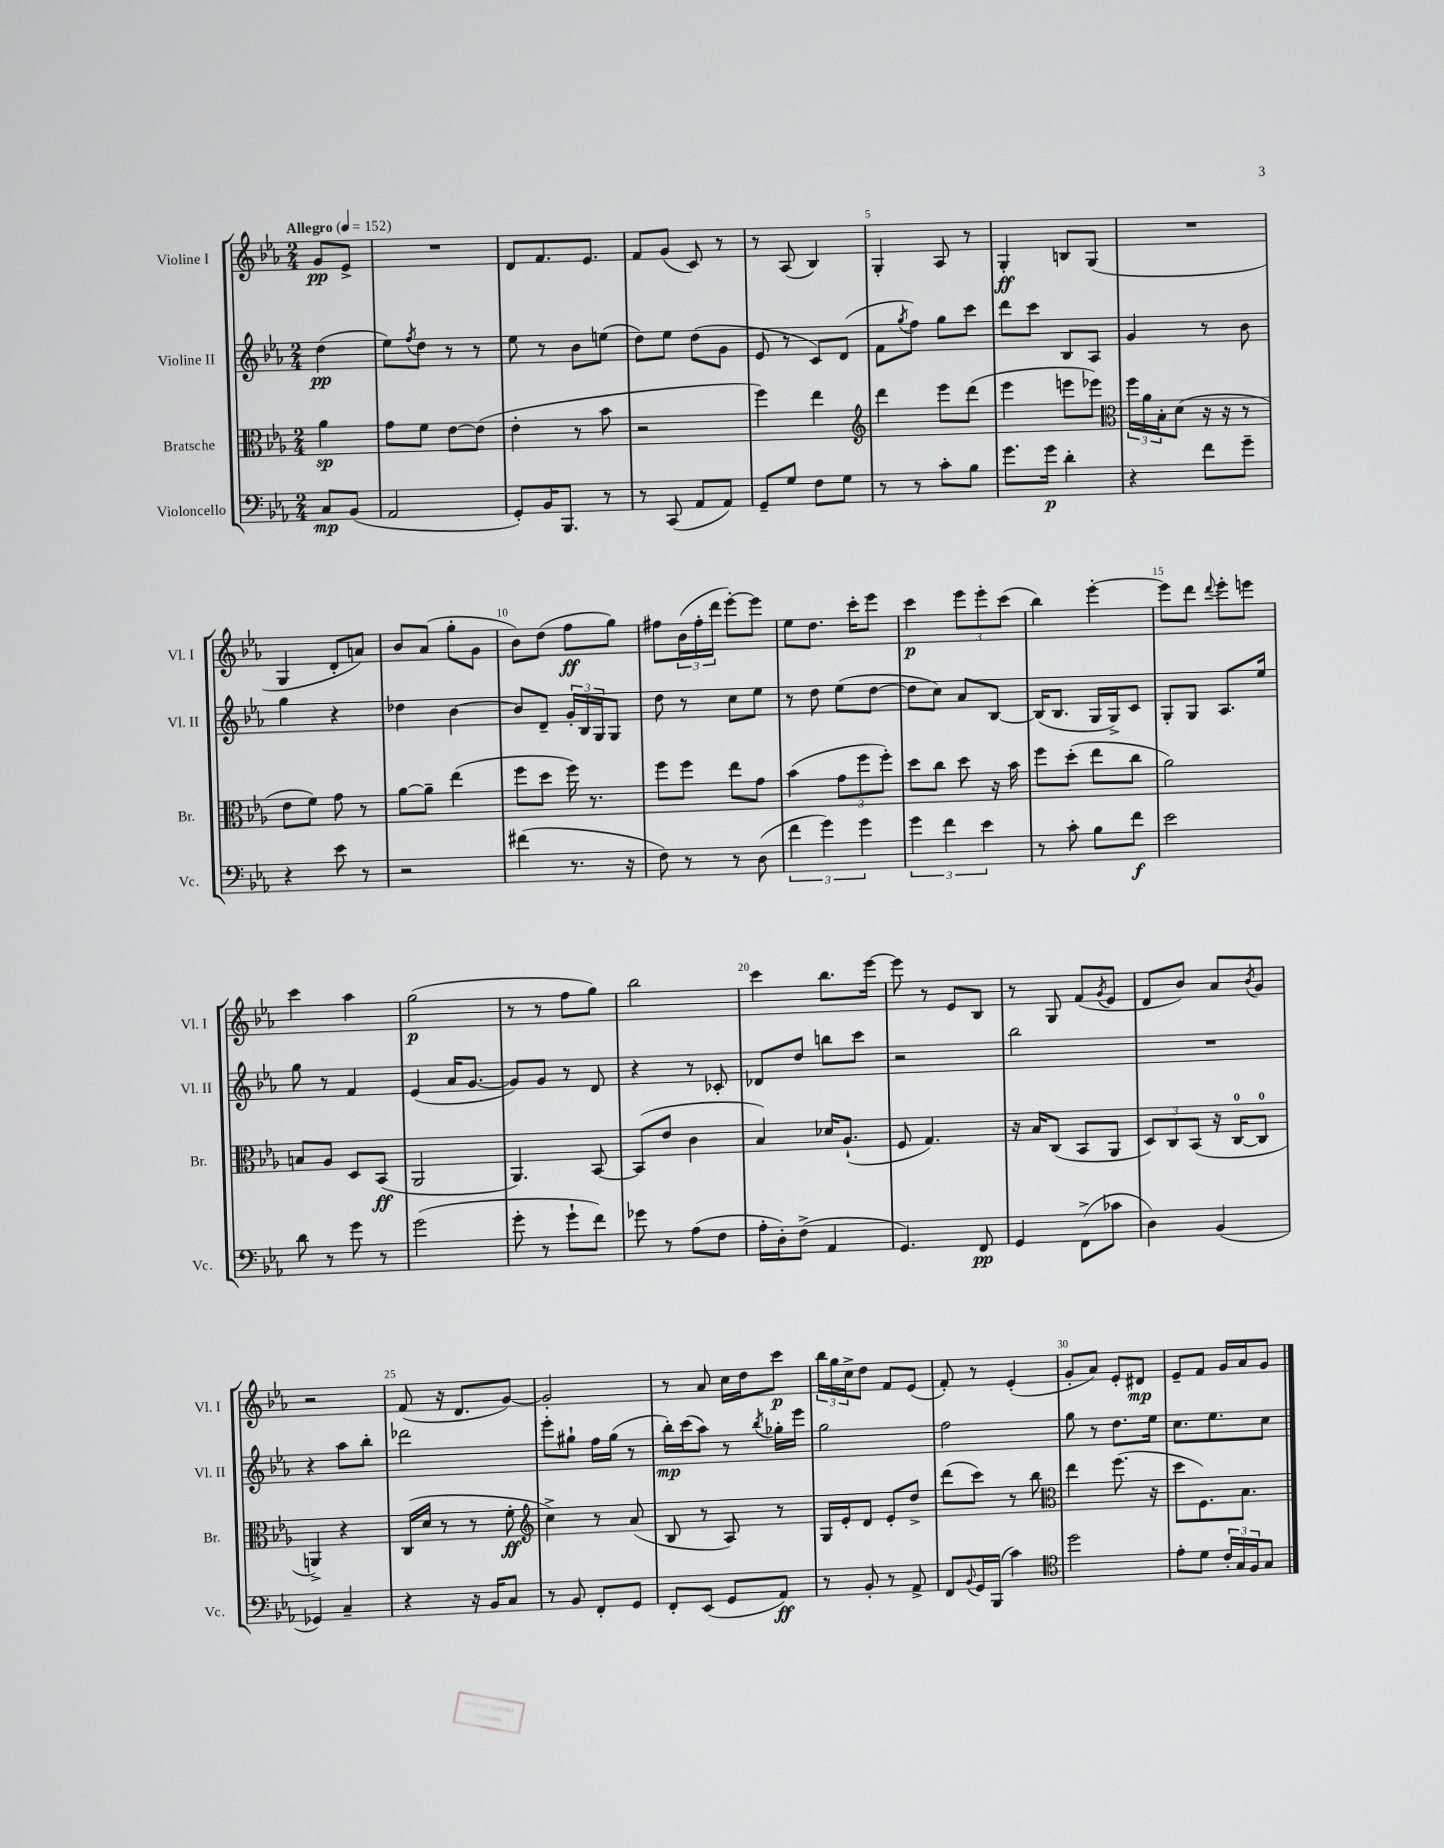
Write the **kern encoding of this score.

**kern	**kern	**kern	**kern
*staff4	*staff3	*staff2	*staff1
*clefF4	*clefC3	*clefG2	*clefG2
*k[b-e-a-]	*k[b-e-a-]	*k[b-e-a-]	*k[b-e-a-]
*M2/4	*M2/4	*M2/4	*M2/4
*MM152	*MM152	*MM152	*MM152
8C/L	4a-\	(4dd\	8g/L
(8BB-/J	.	.	8e-^/J
=	=	=	=
2AA-/	8g\L	8ee-\L)	2r
.	.	8qff/	.
.	8f\J	8dd\J	.
.	[8e-\L	8r	.
.	(8e-\]J	8r	.
=	=	=	=
8GG'/L)	4e-'\	8ee-\	8d/L
16BB-/K	.	8r	8.f/
8.BBB-/J	.	.	.
.	8r	8b-\L	.
.	.	.	8.e-/J
8r	8b-\	(8ee\J	.
=	=	=	=
8r	2r	8dd\L)	8f/L
(8CC/	.	8ee-\J	(8g/J
8AA-/L	.	(8dd\L	8c/)
8AA-/J)	.	8g\J	8r
=	=	=	=
8GG~/L	4ff\)	8e-/	8r
8G/J	.	8r	(8A-/
8F\L	4ee-\	8c/L)	4B-/)
8G\J	.	(8d/J	.
=	=	=	=
*	*clefG2	*	*
8r	4ddd\	8f\L	4G'/
.	.	8qgg/	.
8r	.	8ff\J)	.
8c'\L	8eee-\L	8gg\L	8A-/
8B-\J	(8ddd\J	8ccc\J	8r
=	=	=	=
8.g\L	4eee-\	8ddd\L	4G'/
.	.	8ccc\J	.
16g\Jk	.	.	.
4d'\	8eee\L	8B-/L	8B/L
.	8eee-\J)	8A-/J	(8G/J
=	=	=	=
*	*clefC3	*	*
4r	24ff\LL	4g/	2r
.	24a-\	.	.
.	24B-'\J	.	.
.	(8d\J	.	.
8f\L	16r	8r	.
.	16r	.	.
8g~\J	8r	8b-\	.
=	=	=	=
4r	8e-\L	4gg\	4G/
.	8f\J)	.	.
8e-\	8g\	4r	8d'/L
8r	8r	.	8a/J)
=	=	=	=
2r	[8a-\L	4dd-\	8b-/L
.	8a-~\]J	.	(8a-/J
.	(4ee-\	[4b-\	8gg'\L
.	.	.	8g\J
=	=	=	=
(4f#\	8ff\L	8b-/]L	8b-\L)
.	8dd\J	8d~/J	(8dd\J
8.r	16ff\)	24g'/LL	8ff\L
.	.	24B-/	.
.	8.r	.	.
.	.	24G/J	.
.	.	8G/J	8gg\J)
16r	.	.	.
=	=	=	=
8F\)	8ff\L	8dd\	8ff#\L
8r	8ff\J	8r	(24b-\L
.	.	.	24ff#'\
.	.	.	24ddd\JJ
8r	8ee-\L	8cc\L	[8eee-'\L)
(8D\	8g\J	8ee-\J	8eee-\]J
=	=	=	=
6f\	(4b-\	8r	8ee-\L
.	.	8dd\	8.dd\J
6g\)	.	.	.
.	12g\L	(8ee-\L	.
.	.	.	16ccc'\LK
6g\	12ff\	.	.
.	.	[8dd\J	8eee-\J
.	12ff'\J)	.	.
=	=	=	=
6g\	8dd\L	8dd\]L	4ccc\
.	8cc\J	8cc\J)	.
6f\	.	.	.
.	8dd\	8a-/L	12eee-\L
6e-\	.	.	12eee-'\
.	16r	[8B-/J	.
.	.	.	(12ccc\J
.	16b-\	.	.
=	=	=	=
8r	8ff\L	(16B-/]LK	4bb-\)
.	.	8.B-/J	.
8c'\	(8dd'\J	.	.
8B-\L	8ee-\L	16G/LL	[4eee-'\
.	.	16G^/J)	.
8f\J	8cc\J	8c/J	.
=	=	=	=
2e-\	2a-\)	8G'/L	8eee-\]L
.	.	8G/J	8ddd\J
.	.	.	8qqddd/
.	.	8.A-/L	8eee-'\L
.	.	.	8eee\J
.	.	16ee-/Jk	.
=	=	=	=
8d\	8B/L	8gg\	4ccc\
8r	8A-/J	8r	.
8g\	8D/L	4f/	4aa-\
8r	(8BB-/J	.	.
=	=	=	=
(2g\	2AA-/	(4e-/	(2gg\
.	.	16a-/LK	.
.	.	[8.g/J	.
=	=	=	=
8g'\	4.AA-/)	8g/]L)	8r
8r	.	8g/J	8r
8g`\L	.	8r	8ff\L
8f\J)	[8BB-/	8d/	8gg\J)
=	=	=	=
8g-\	(8BB-/]L	4r	2bb-\
8r	8e-/J	.	.
(8A-\L	4c\	8r	.
8F\J	.	8c-'/	.
=	=	=	=
16A-'\LL	4B-/)	8d-/L	4ccc\
16D'\J)	.	.	.
(8F^\J	.	8dd/J	.
4AA-/	16d-/LK	8bb\L	8.bb-\L
.	(8.A-`/J	.	.
.	.	8ccc\J	.
.	.	.	[16eee-\Jk
=	=	=	=
4.GG/)	8F/	2r	8eee-\]
.	4.G/)	.	8r
.	.	.	8e-/L
8FF/	.	.	8B-/J
=	=	=	=
4GG/	16r	2bb-\	8r
.	16B-/LK	.	.
.	(8C/J	.	8G/
(8FF^\L	8BB-/L	.	(8f/L
.	.	.	8qg/
8c-\J	8AA-/J	.	8e-/J
=	=	=	=
4D\)	12D/L)	2r	8d/L
.	12C/	.	.
.	.	.	8b-/J)
.	(12BB-/J	.	.
(4BB-/	16r	.	8a-/L
.	[16C/LK	.	.
.	.	.	8qb-/
.	8C/]J	.	8g/J
=	=	=	=
4GG-/)	4AA^/)	4r	2r
4C~/	4r	8aa-\L	.
.	.	8bb-'\J	.
=	=	=	=
4r	(16C/LL	2ddd-\	(8f/
.	16d/JJ	.	.
.	8r	.	16r
.	.	.	8.d/L
16r	8r	.	.
16BB-/LK	.	.	.
8C/J	8f'\	.	[8g/J)
=	=	=	=
*	*clefG2	*	*
8r	4cc^\)	8eee-'\L	2g'/]
8BB-/	.	8gg#`\J	.
8FF'/L	8r	16ff\LL	.
.	.	(16gg#\JJ	.
8GG/J	(8a-/	8r	.
=	=	=	=
8FF'/L	8B-/	16bb-'\LL)	8r
.	.	(16ccc\J	.
(8EE-/J	8r	8aa-\J)	8a-/
8GG/L	8A-/)	8r	16cc\LL
.	.	.	16dd\J
.	.	8qbb-/	.
8AA-/J)	8r	16gg-'\LL	8ccc\J
.	.	16eee-\JJ	.
=	=	=	=
8r	16G/LL	2gg\	24bb-\LL
.	.	.	24gg\
.	16e-'/J	.	.
.	.	.	24cc^\J
8BB-'/	8d/J	.	8dd\J
8r	8e-'/L	.	8f/L
8AA-^/	8dd^/J	.	(8e-/J
=	=	=	=
8FF/L	(8ddd\L	2ff\	8f'/)
8qqBB-/	.	.	.
16GG/L	8ccc\J)	.	8r
(16BBB-/JJ	.	.	.
4c\)	8r	.	(4e-'/
.	8bb-\	.	.
=	=	=	=
*clefC4	*clefC3	*	*
2dd\	4ee-\	8gg\	8g'/L
.	.	8r	8a-/J)
.	(8.ff\	8.dd\L	8e-'/L
.	.	.	8d#/J
.	16r	16ee-\Jk	.
=	=	=	=
8e-'\L	8dd\L	8.cc\L	8e-~/L
8d\J	8.F\)	.	8f/J
.	.	8.ee-\	.
24c'/LL	.	.	16g/LL
24G/	.	.	.
.	8.B-\J	.	16a-/J
24F/J	.	.	.
8G/J	.	8cc\J	8g/J
==	==	==	==
*-	*-	*-	*-
